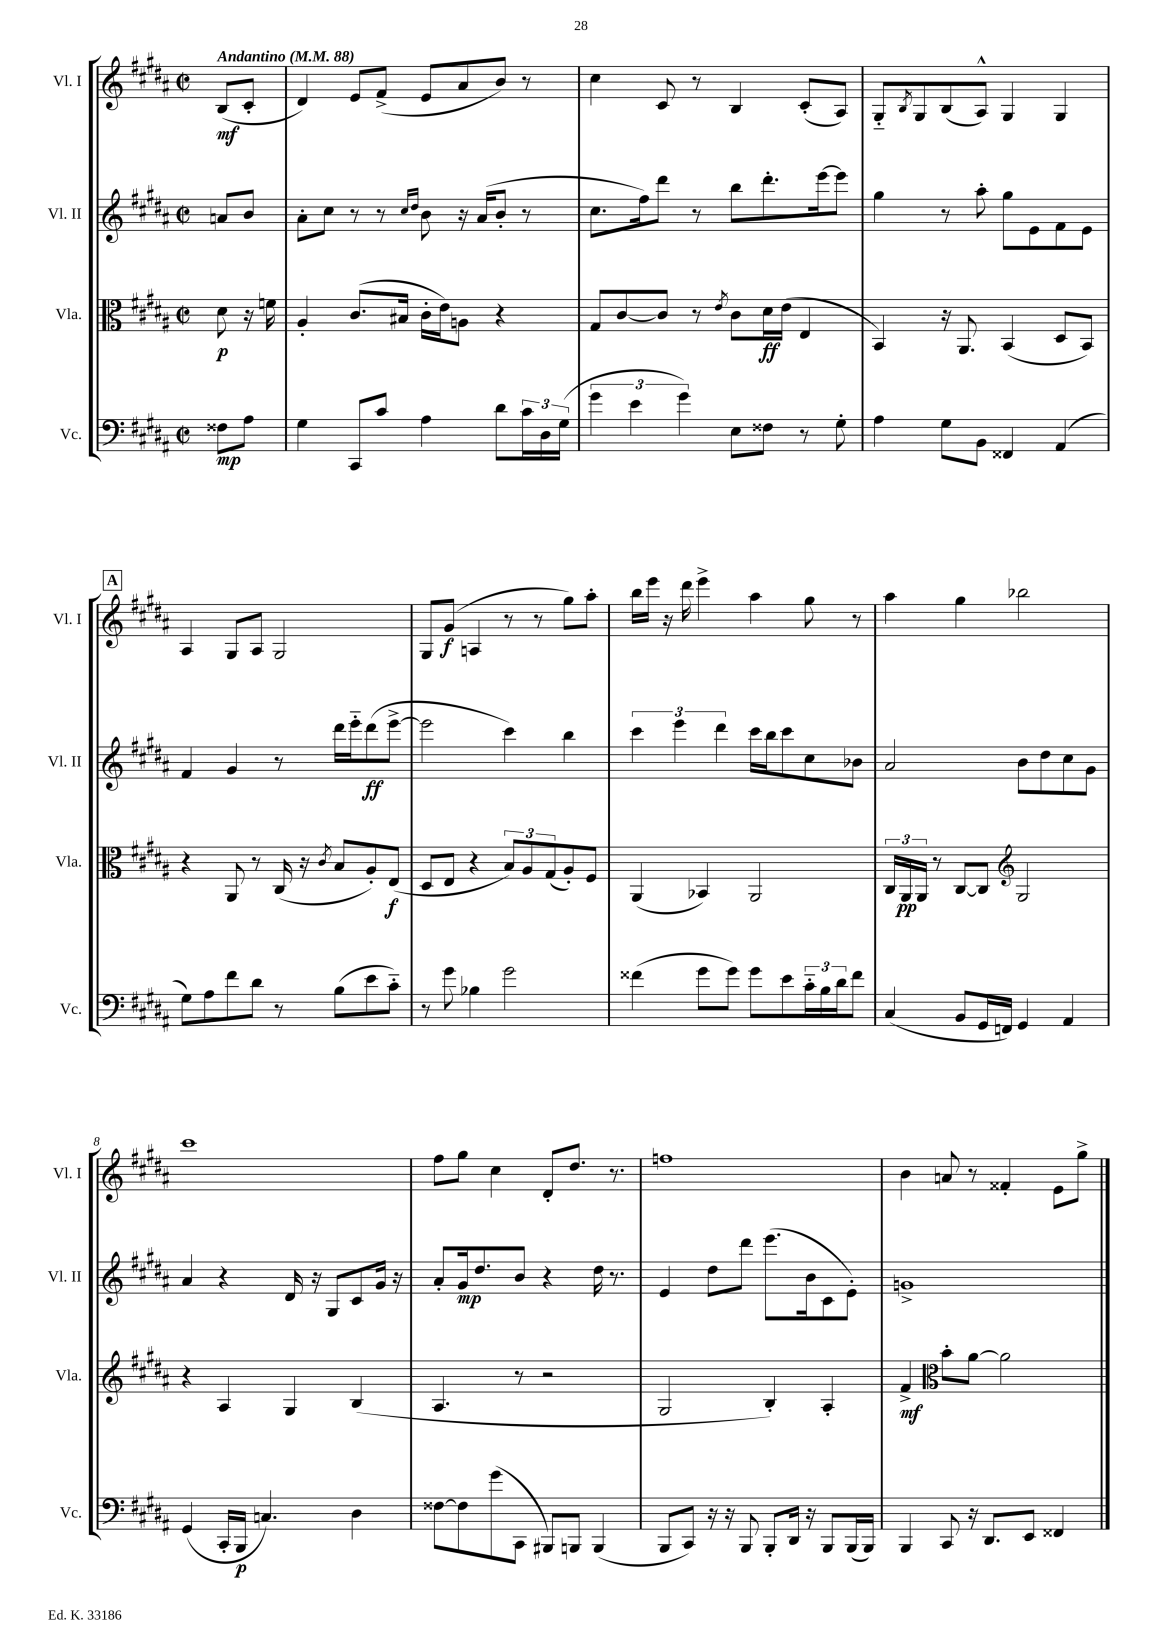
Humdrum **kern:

**kern	**kern	**kern	**kern
*staff4	*staff3	*staff2	*staff1
*clefF4	*clefC3	*clefG2	*clefG2
*k[f#c#g#d#a#]	*k[f#c#g#d#a#]	*k[f#c#g#d#a#]	*k[f#c#g#d#a#]
*M2/2	*M2/2	*M2/2	*M2/2
*met(c|)	*met(c|)	*met(c|)	*met(c|)
*MM88	*MM88	*MM88	*MM88
8F##	8d#	8a	(8B
8A#	16r	8b	8c#'
.	16f	.	.
=	=	=	=
4G#	4A#'	8a#'	4d#)
.	.	8cc#	.
8CC#	(8.c#	8r	8e
8c#	.	8r	(8f#^
.	16B#	.	.
.	.	16qqcc#	.
.	.	16qqdd#	.
4A#	16c#'	8b	8e
.	16e)	.	.
.	8A	16r	8a#
.	.	(16a#	.
8d#	4r	8b'	8b)
24c#	.	8r	8r
24D#	.	.	.
(24G#	.	.	.
=	=	=	=
6g#	8G#	8.cc#	4cc#
.	[8c#	.	.
6e	.	.	.
.	.	16ff#)	.
.	8c#]	8ddd#	8c#
6g#)	.	.	.
.	8r	8r	8r
.	8qe	.	.
8E	8c#	8bb	4B
8F##	16d#	8.ddd#'	.
.	(16e	.	.
8r	4E	.	(8c#'
.	.	[16eee	.
8G#'	.	8eee]	8A#)
=	=	=	=
4A#	4BB)	4gg#	8G#'~
.	.	.	8qB
.	.	.	8G#
8G#	16r	8r	(8B
.	8.AA#	.	.
8BB	.	8aa#'	8A#^^)
4FF##	(4BB	8gg#	4G#
.	.	8e	.
(4AA#	8D#	8f#	4G#
.	8BB)	8e	.
=	=	=	=
8G#)	4r	4f#	4A#
8A#	.	.	.
8f#	8AA#	4g#	8G#
8d#	8r	.	8A#
8r	(16C#	8r	2G#
.	16r	.	.
.	8qc#	.	.
(8B	8B	16ddd#	.
.	.	16eee'~	.
8e	8A#')	(8ddd#	.
8c#'~)	(8E	[8eee^	.
=	=	=	=
8r	8D#	2eee]	8G#
8g#	8E	.	(8g#
4B-	4r	.	4A
2g#	12B)	4ccc#)	8r
.	12A#	.	.
.	.	.	8r
.	(12G#	.	.
.	8A#')	4bb	8gg#)
.	8F#	.	8aa#'
=	=	=	=
(4f##	(4AA#	6ccc#	16bb
.	.	.	16eee
.	.	.	16r
.	.	6eee	.
.	.	.	16ddd#
8g#	4BB-)	.	4eee^
.	.	6ddd#	.
8g#)	.	.	.
8g#	2AA#	16ccc#	4aa#
.	.	16bb	.
8e	.	8ccc#	.
24c#'~	.	8cc#	8gg#
24B	.	.	.
24d#	.	.	.
8f##	.	8b-	8r
=	=	=	=
(4C#	24C#	2a#	4aa#
.	24AA#	.	.
.	24AA#	.	.
.	8r	.	.
8BB	[8C#	.	4gg#
16GG#	8C#]	.	.
16FF)	.	.	.
*	*clefG2	*	*
4GG#	2G#	8b	2bb-
.	.	8dd#	.
4AA#	.	8cc#	.
.	.	8g#	.
=	=	=	=
(4GG#	4r	4a#	1ccc#
16CC#'	4A#	4r	.
16BBB	.	.	.
4.C)	.	.	.
.	4G#	16d#	.
.	.	16r	.
.	.	8G#	.
4D#	(4B	8c#	.
.	.	16g#	.
.	.	16r	.
=	=	=	=
[8F##	4.A#	8a#'	8ff#
8F##]	.	16g#	8gg#
.	.	8.dd#	.
(8g#	.	.	4cc#
8CC#	8r	8b	.
8BBB#)	2r	4r	8d#'
8BBB	.	.	8.dd#
(4BBB	.	16dd#	.
.	.	8.r	8.r
=	=	=	=
8BBB	2G#	4e	1ff
8CC#)	.	.	.
16r	.	8dd#	.
16r	.	.	.
8BBB	.	8ddd#	.
8BBB'	4B')	(8.eee	.
16DD#	.	.	.
16r	.	16b	.
8BBB	4A#'	8c#	.
(16BBB	.	8e')	.
16BBB)	.	.	.
=	=	=	=
4BBB	4f#^	1g^	4b
*	*clefC3	*	*
8CC#	8b'	.	8a
16r	[8a#	.	8r
8.DD#	.	.	.
.	2a#]	.	4f##'
8EE	.	.	.
4FF##	.	.	8e
.	.	.	8gg#^
==	==	==	==
*-	*-	*-	*-
